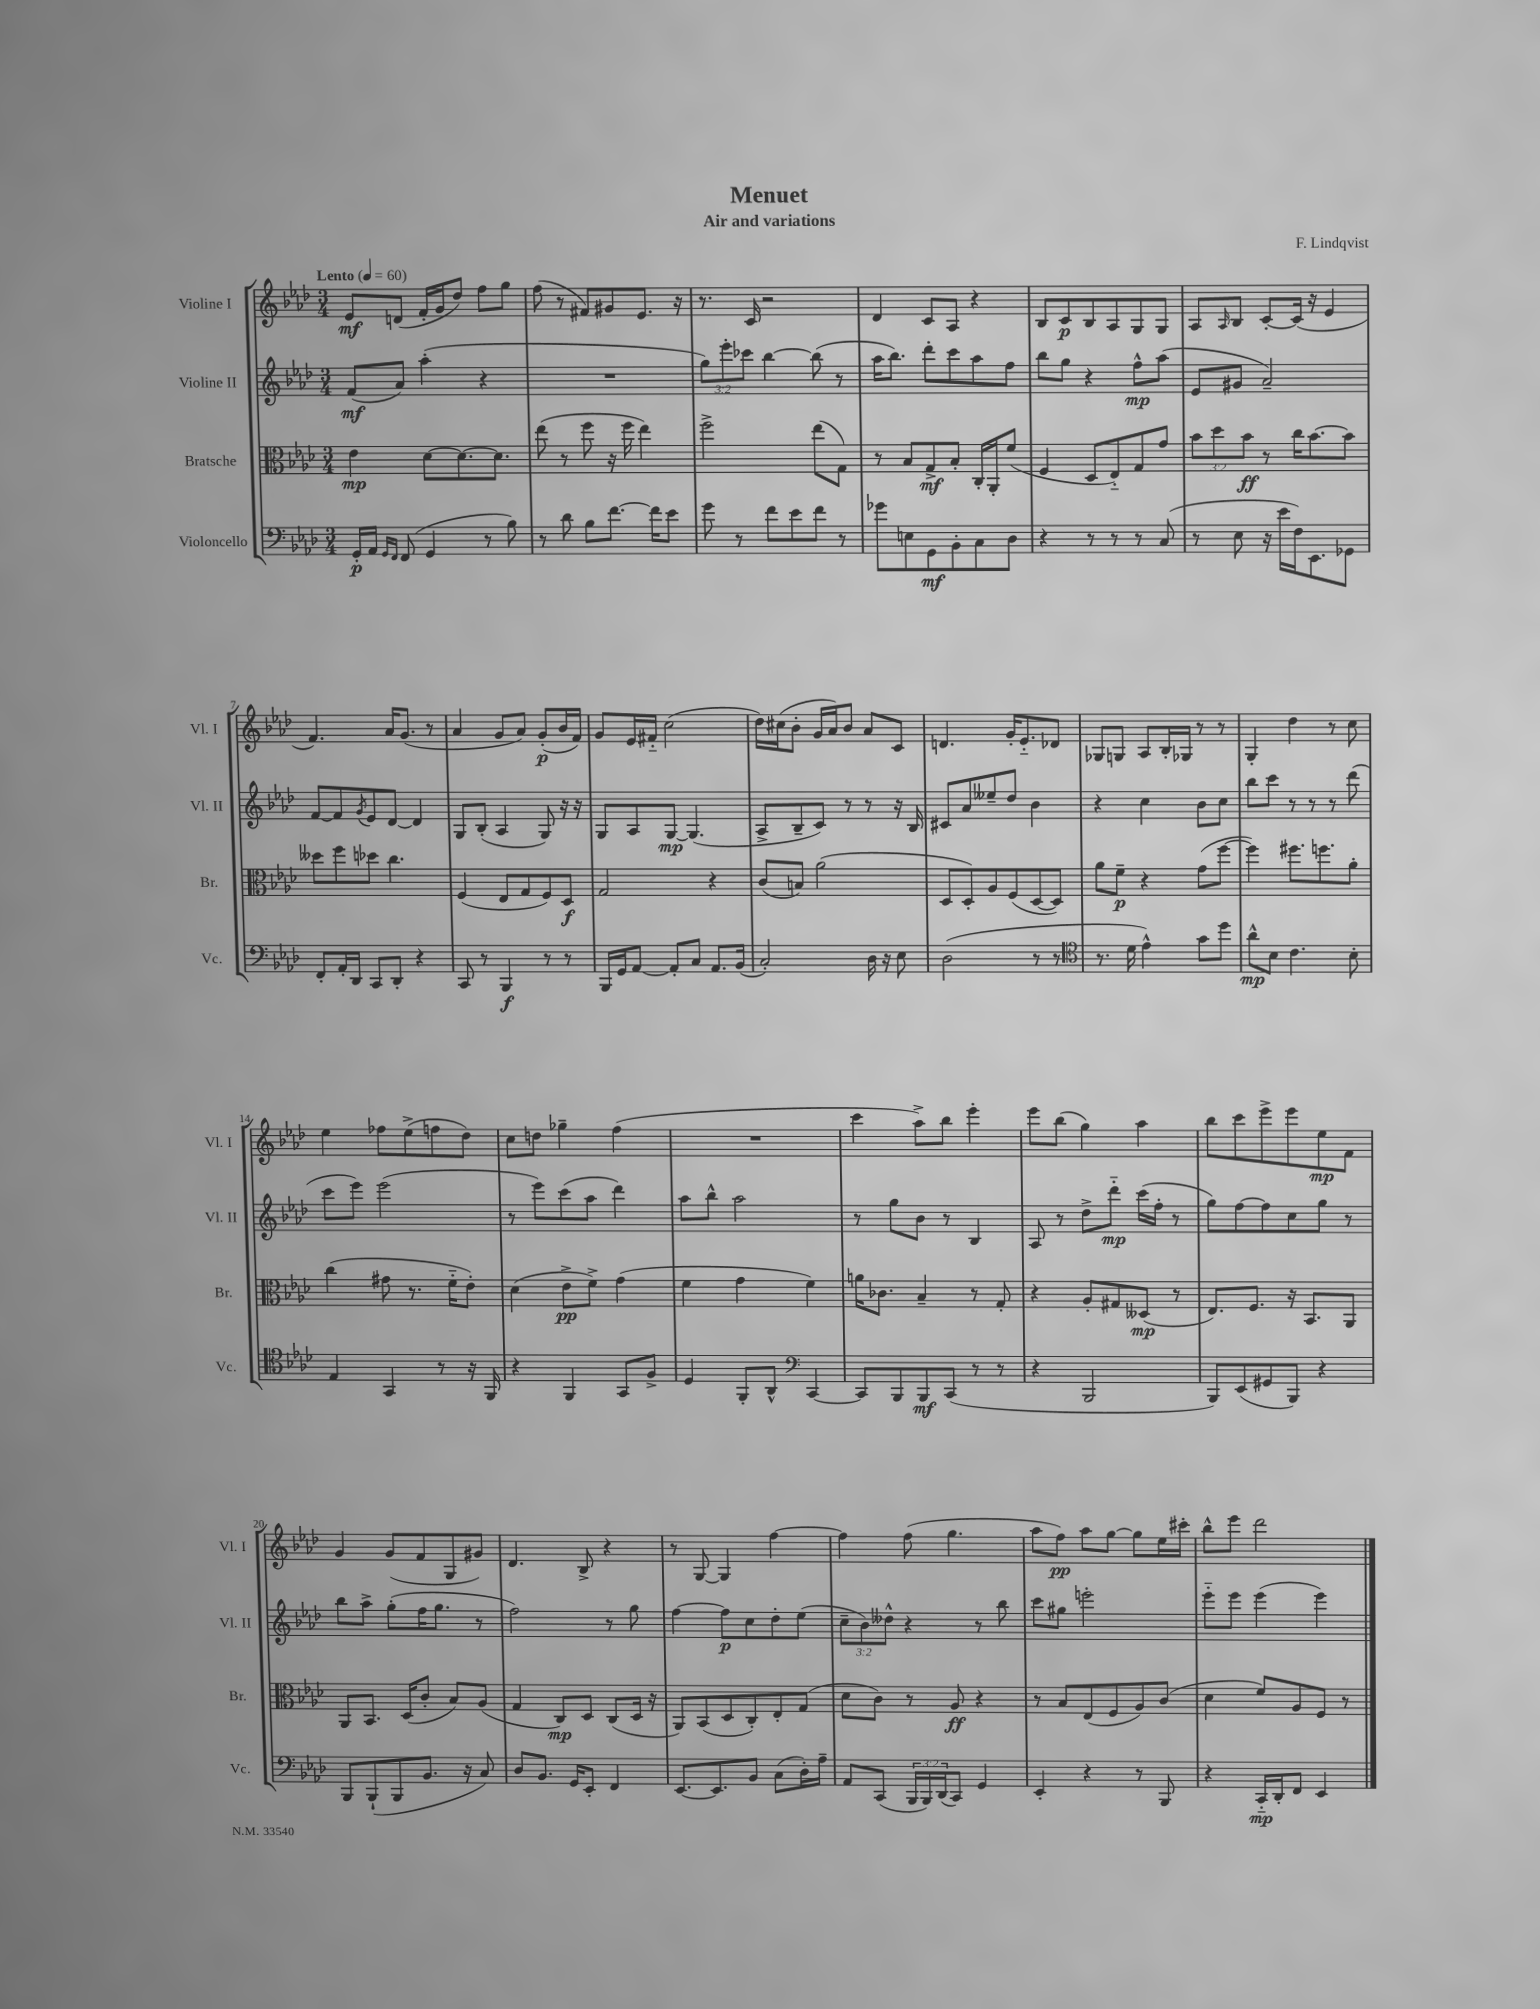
\header { title = "Menuet" composer = "F. Lindqvist" subtitle = "Air and variations" }
<<
\new StaffGroup <<
\new Staff = "s0" \with { instrumentName = "Violine I" shortInstrumentName = "Vl. I" } {
    \clef treble \key aes \major \numericTimeSignature \time 3/4 \tempo "Lento" 4 = 60
    ees'8\mf d'8( f'16-. g'16 des''8) f''8 g''8 |
    f''8( r8 fis'8) gis'8 ees'8. r16 |
    r8. c'16 r2 |
    des'4 c'8 aes8 r4 |
    bes8 c'8\p bes8 aes8 g8 g8 |
    aes8 \grace { aes16 } bes8 c'8~-. c'16( r16 ees'4 |
    f'4.) aes'16 g'8.( r8 |
    aes'4 g'8 aes'8) g'8-.\p( bes'16 f'16) |
    g'8 ees'16 fis'16-_ c''2( |
    des''16) cis''16( bes'8-. g'16 aes'16) bes'8 aes'8 c'8 |
    d'4. g'16-. ees'8.-_ des'8 |
    ges8 g8 aes8 bes16-. ges16 r8 r8 |
    g4-. des''4 r8 c''8 |
    ees''4 fes''8 ees''8->( f''8 des''8) |
    c''8 d''8 ges''4-- f''4( |
    R2. |
    c'''4 aes''8->) bes''8 ees'''4-. |
    ees'''8 bes''8( g''4) aes''4 |
    bes''8 c'''8 ees'''8-> ees'''8 ees''8\mp f'8 |
    g'4 g'8( f'8 g8 gis'8) |
    des'4. bes8-> r4 |
    r8 g8~ g4 f''4~ |
    f''4 f''8( g''4. |
    aes''8 f''8\pp) aes''8 g''8~ g''8 ees''16 cis'''16-. |
    bes''8-^ ees'''8 des'''2 \bar "|." |
}
\new Staff = "s1" \with { instrumentName = "Violine II" shortInstrumentName = "Vl. II" } {
    \clef treble \key aes \major \numericTimeSignature \time 3/4 \override Staff.TupletNumber.text = #tuplet-number::calc-fraction-text
    f'8\mf( aes'8) aes''4-.( r4 |
    R2. |
    \tuplet 3/2 { g''8) ees'''8-. ces'''8 } bes''4~ bes''8( r8 |
    aes''16 bes''8.) des'''8-. c'''8 aes''8 f''8 |
    bes''8 g''8 r4 f''8-^\mp aes''8( |
    ees'8 gis'8 aes'2--) |
    f'8~ f'8 \acciaccatura { g'8 } ees'8 des'8~ des'4 |
    g8 bes8-.( aes4 g8) r16 r16 |
    g8 aes8 g8~\mp g4.( |
    aes8-> bes8-- c'8) r8 r8 r16 bes16 |
    cis'8 aes'8 eeses''8-- des''8 bes'4 |
    r4 c''4 bes'8 c''8 |
    bes''8 c'''8 r8 r8 r8 des'''8( |
    c'''8 ees'''8) ees'''2( |
    r8 ees'''8) c'''8( aes''8 des'''4) |
    aes''8 bes''8-^ aes''2 |
    r8 g''8 bes'8 r8 bes4 |
    aes8 r8 des''8-> des'''8-_\mp c'''16( f''16-. r8 |
    g''8) f''8~ f''8 c''8 g''8 r8 |
    bes''8 aes''8-> g''8-.( f''16 g''8. r8 |
    f''2) r8 g''8 |
    f''4~ f''8\p c''8 des''8-. ees''8( |
    \tuplet 3/2 { c''8-- bes'8) deses''8-^ } r4 r8 bes''8 |
    c'''8 gis''8 e'''2-. |
    ees'''8-_ ees'''8 ees'''4( ees'''4) \bar "|." |
}
\new Staff = "s2" \with { instrumentName = "Bratsche" shortInstrumentName = "Br." } {
    \clef alto \key aes \major \numericTimeSignature \time 3/4 \override Staff.TupletNumber.text = #tuplet-number::calc-fraction-text
    ees'4\mp des'8~ des'8.~ des'8. |
    ees''8( r8 f''8 r16 f''16 ees''4) |
    f''2-> ees''8( g8) |
    r8 bes8 g8->\mf bes8-. c16-. aes,16-. f'8( |
    f4 des8 ees8-_) g8 g'8 |
    \tuplet 3/2 { bes'8 des''8 bes'8\ff } r8 c''16 bes'8.~ bes'8 |
    deses''8 f''8 des''8 c''4. |
    f4( ees8 g8 f8) des8\f |
    g2 r4 |
    c'8( b8) aes'2( |
    des8 des8-.) aes8 f8( des8~ des8) |
    aes'8 f'8--\p r4 g'8( f''8~ |
    f''4) fis''8. f''8. aes'8-. |
    c''4( gis'8 r8. f'16-_ ees'8-.) |
    des'4( ees'8->\pp f'8->) g'4( |
    f'4 g'4 f'4) |
    a'16 ces'8. bes4-- r8 g8-. |
    r4 aes8-. gis8 deses8\mp( r8 |
    ees8.) f8. r16 bes,8. aes,8 |
    aes,8 bes,8. des16( c'8-. bes8) aes8( |
    g4 c8\mp) des8 c8( des16 r16 |
    aes,8) bes,8( des8 c8-.) ees8-. g8( |
    des'8 c'8) r8 aes8\ff r4 |
    r8 bes8 ees8( f8 aes8) c'8( |
    des'4 f'8) aes8 f8 r8 \bar "|." |
}
\new Staff = "s3" \with { instrumentName = "Violoncello" shortInstrumentName = "Vc." } {
    \clef bass \key aes \major \numericTimeSignature \time 3/4 \override Staff.TupletNumber.text = #tuplet-number::calc-fraction-text
    g,16-.\p aes,16 \grace { g,16 f,16 } f,8( g,4 r8 bes8) |
    r8 des'8 bes8 f'8.~ f'16 ees'8 |
    g'8 r8 f'8 ees'8 f'8 r8 |
    ges'8 e8 g,8\mf bes,8-. c8 des8 |
    r4 r8 r8 r8 c8( |
    r8 ees8 r16 ees'16 f16) ees,8. ges,8 |
    f,8-. aes,16-. des,16 c,8 des,8-. r4 |
    c,8 r8 bes,,4\f r8 r8 |
    bes,,16 g,16 aes,8~ aes,8-. c8 aes,8. bes,16( |
    c2-.) des16 r16 ees8 |
    des2( r8 r8 |
    \clef tenor r8. des'16 ees'4-^) g'8 des''8 |
    aes'8-^\mp bes8 c'4. bes8-. |
    ees4 g,4 r8 r16 f,16 |
    r4 f,4 g,8 f8-> |
    des4 f,8-. aes,8-^ \clef bass c,4~ |
    c,8 bes,,8 bes,,8\mf c,8( r8 r8 |
    r4 bes,,2 |
    bes,,8) ees,8( gis,8 bes,,8) r4 |
    bes,,8 bes,,8-!( bes,,8 bes,8. r16 c8) |
    des8 bes,8. g,16 ees,8-. f,4 |
    ees,8.~ ees,8. bes,8 c8( des16-.) aes16-- |
    aes,8 c,8( \tuplet 3/2 { bes,,16 bes,,16) des,16( } c,8) g,4 |
    ees,4-. r4 r8 bes,,8 |
    r4 c,16-_\mp des,16-. f,8 ees,4 \bar "|." |
}
>>
>>
